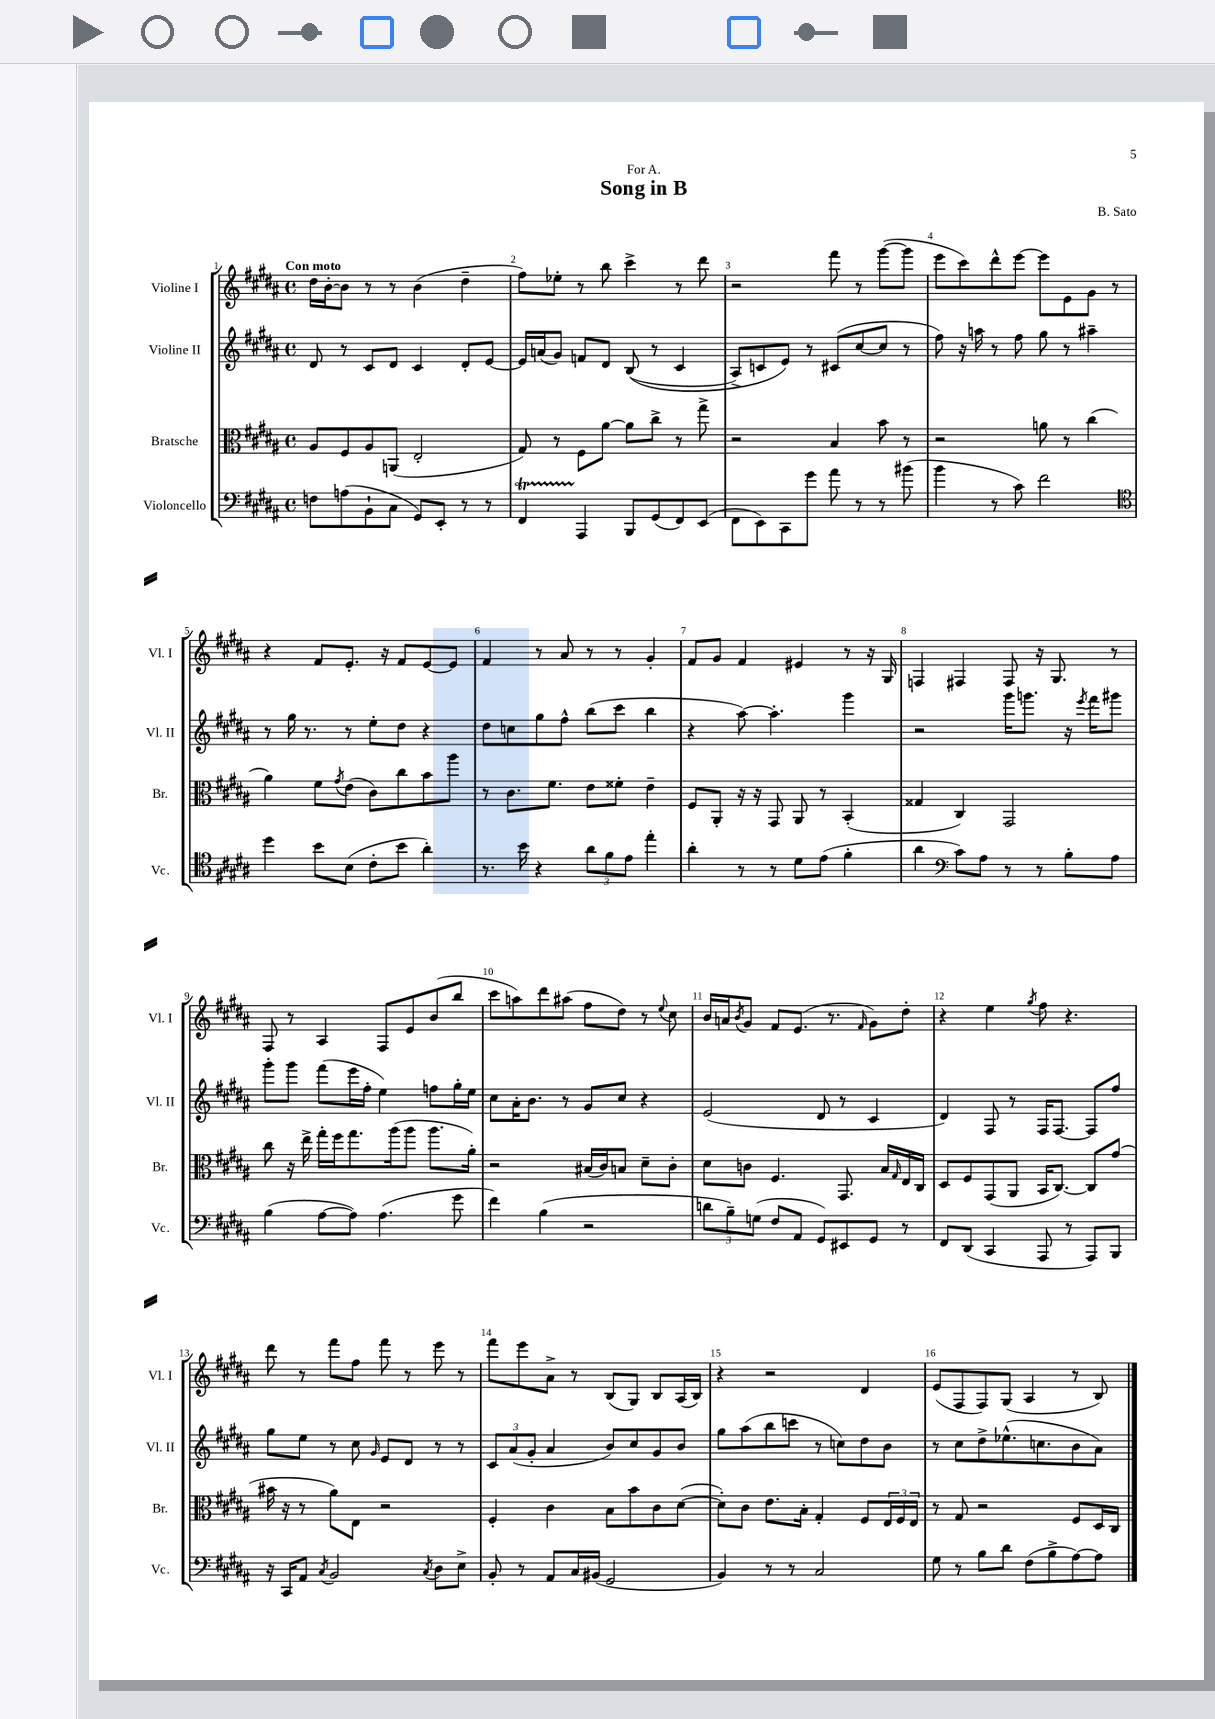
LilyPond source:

\header { title = "Song in B" composer = "B. Sato" dedication = "For A." }
<<
\new StaffGroup <<
\new Staff = "s0" \with { instrumentName = "Violine I" shortInstrumentName = "Vl. I" } {
    \clef treble \key b \major \defaultTimeSignature \time 4/4 \tempo "Con moto"
    dis''16 b'16~-. b'8 r8 r8 b'4( dis''4-- |
    fis''8) ees''8-. r8 b''8 cis'''4-> r8 dis'''8 |
    r2 fis'''8 r8 gis'''8~( gis'''8 |
    e'''8 cis'''8) dis'''8-^ e'''8~ e'''8 e'8 gis'8 r8 |
    r4 fis'8 e'8.-. r16 fis'8 e'8~ e'8 |
    fis'4 r8 ais'8 r8 r8 gis'4-. |
    fis'8 gis'8 fis'4 eis'4 r8 r16 gis16 |
    f4 fis4 fis8 r16 gis8. r8 |
    fis8 r8 ais4 fis8 e'8 b'8( b''8 |
    cis'''8 a''8) dis'''8 ais''8( fis''8 dis''8) r8 \appoggiatura { e''8 } cis''8 |
    b'16 a'16 \acciaccatura { b'8 } gis'8 fis'8 e'8.( r8. \grace { fis'16 } gis'8) dis''8-. |
    r4 e''4 \acciaccatura { gis''8 } fis''8 r4. |
    dis'''8 r8 fis'''8 fis''8 fis'''8 r8 e'''8 r8 |
    fis'''8 e'''8 ais'8-> r8 b8( gis8) b8 ais16( b16) |
    r4 r2 dis'4 |
    e'8( fis8 fis8) gis8( ais4 r8 b8) \bar "|." |
}
\new Staff = "s1" \with { instrumentName = "Violine II" shortInstrumentName = "Vl. II" } {
    \clef treble \key b \major \defaultTimeSignature \time 4/4
    dis'8 r8 cis'8 dis'8 cis'4 dis'8-. e'8~ |
    e'16 a'16( gis'8) f'8 dis'8 b8(\( r8 cis'4 |
    ais8->) c'8 e'8\) r8 cis'8( cis''8~ cis''8 r8 |
    fis''8) r16 a''16 r8 fis''8 gis''8 r8 ais''4-- |
    r8 gis''16 r8. r8 e''8-. dis''8 r4 |
    dis''8 c''8 gis''8 fis''8-^ b''8( cis'''8 b''4 |
    r4 ais''8~) ais''4.-. gis'''4 |
    r2 gis'''16 g'''8. r16 \acciaccatura { e'''8 } fis'''16 gis'''8 |
    gis'''8-. gis'''8 fis'''8( e'''16 fis''16-. e''4) f''8 gis''16-. e''16 |
    cis''8 ais'16-. b'8. r8 gis'8 cis''8 r4 |
    e'2( dis'8 r8 cis'4 |
    dis'4) fis8 r8 fis16 fis8.~ fis8 fis''8 |
    gis''8 e''8 r8 cis''8 \grace { gis'16 } e'8 dis'8 r8 r8 |
    \tuplet 3/2 { cis'8 ais'8( gis'8-. } ais'4 b'8) cis''8 gis'8 b'8 |
    gis''8 ais''8( b''8 c'''8 r8 c''8) dis''8 b'8 |
    r8 cis''8 dis''8-> ees''8.-^( c''8. b'8 ais'8) \bar "|." |
}
\new Staff = "s2" \with { instrumentName = "Bratsche" shortInstrumentName = "Br." } {
    \clef alto \key b \major \defaultTimeSignature \time 4/4
    ais8 fis8 ais8 a,8( e2-. |
    gis8) r8 fis8 ais'8~ ais'8 cis''8-> r8 gis''8-> |
    r2 b4 b'8 r8 |
    r2 a'8 r8 cis''4( |
    ais'4) fis'8 \acciaccatura { gis'8 } e'8( cis'8) cis''8 b'8 ais''8 |
    r8 cis'8. fis'8. e'8 fisis'8-. e'4-- |
    fis8 ais,8-. r16 r16 gis,8 ais,8 r8 b,4-.( |
    gisis4 cis4) gis,2 |
    cis''8 r16 e''16-> gis''16-. fis''16 gis''8. ais''16( ais''8 ais''8. ais'16-.) |
    r2 bis16( cis'16) b8 dis'8-- cis'8-. |
    dis'8 c'8 fis4. gis,8. b16 \grace { gis16 } e16 cis16 |
    dis8 fis8 gis,8( ais,8 b,16 cis8.~) cis8 gis'8( |
    bis'16 r16 r8 ais'8) e8 r2 |
    fis4-. cis'4 b8 b'8 cis'8 dis'8~( |
    dis'8-.) cis'8 e'8. b16-. gis4-. fis8 \tuplet 3/2 { e16 fis16 e16 } |
    r8 gis8 r2 fis8 dis16 cis16 \bar "|." |
}
\new Staff = "s3" \with { instrumentName = "Violoncello" shortInstrumentName = "Vc." } {
    \clef bass \key b \major \defaultTimeSignature \time 4/4
    f8 a8( b,8-! cis8 gis,8) e,8-. r8 r8 |
    fis,4\startTrillSpan ais,,4\stopTrillSpan b,,8 gis,8( fis,8) e,8( |
    fis,8 e,8) cis,8 gis'8 ais'8 r8 r8 bis'8( |
    b'4 r8 cis'8) fis'2 |
    \clef tenor dis''4 b'8 b8( cis'8-. b'8 ais'4-.) |
    r8. b'16 r4 \tuplet 3/2 { ais'8 fis'8 e'8 } e''4-. |
    ais'4-. r8 r8 dis'8 e'8( fis'4-. |
    ais'4 \clef bass cis'8) ais8 r8 r8 b8-. ais8 |
    b4( ais8~ ais8) ais4.( gis'8 |
    fis'4) b4( r2 |
    \tuplet 3/2 { d'8 b8--) g8( } fis8 ais,8 gis,8) eis,8 gis,8 r8 |
    fis,8 dis,8( cis,4 ais,,8 r8 ais,,8) b,,8 |
    r16 cis,16 ais,8 \acciaccatura { cis8 } b,2 \acciaccatura { cis8 } dis8 e8-> |
    b,8-. r8 ais,8 cis16 bis,16( gis,2 |
    b,4) r8 r8 cis2 |
    gis8 r8 b8 dis'8 fis8( b8-> ais8~) ais8 \bar "|." |
}
>>
>>
\layout { \context { \Score \override BarNumber.break-visibility = ##(#f #t #t) barNumberVisibility = #all-bar-numbers-visible } }
